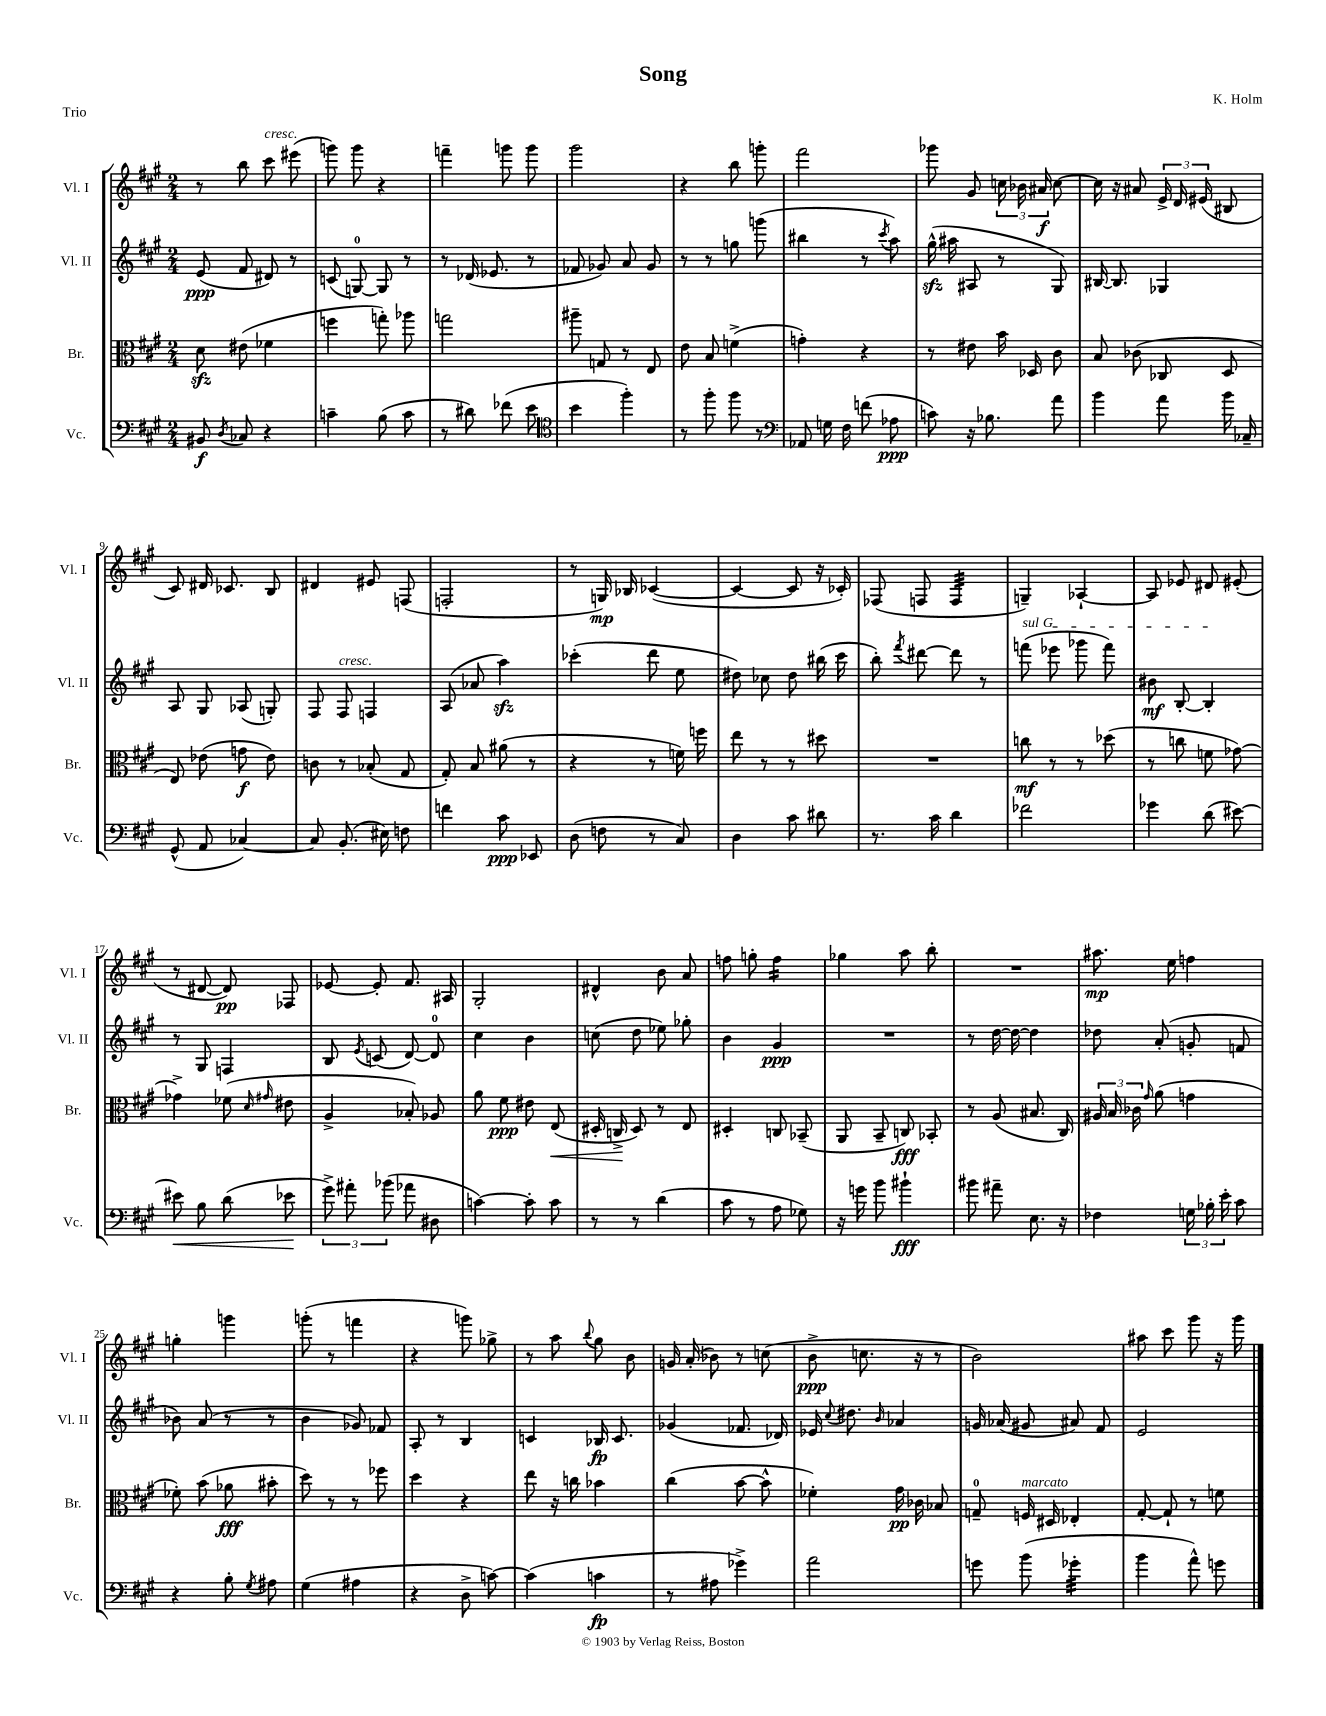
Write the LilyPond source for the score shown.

\header { title = "Song" composer = "K. Holm" piece = "Trio" }
<<
\new StaffGroup <<
\new Staff = "s0" \with { instrumentName = "Vl. I" shortInstrumentName = "Vl. I" } {
    \clef treble \key a \major \numericTimeSignature \time 2/4
    \autoBeamOff r8 b''8 cis'''8^\markup { \italic "cresc." } eis'''8( |
    g'''8) g'''8 r4 |
    f'''4-- g'''8 g'''8 |
    gis'''2 |
    r4 b''8 g'''8-. |
    fis'''2 |
    ges'''8 gis'8 \tuplet 3/2 { c''16 bes'16 ais'16\f } c''8~ |
    c''16 r16 ais'8 \tuplet 3/2 { e'16-> d'16 eis'16( } bis8 |
    cis'8) dis'16 ces'8. b8 |
    dis'4 eis'8 f8( |
    f2-. |
    r8 g16\mp) bes16 ces'4~( |
    ces'4~ ces'8 r16 ces'16-.) |
    fes8( f8 f4:32 |
    g4--) aes4~-! |
    aes8 ees'8 dis'8 eis'8-.( |
    r8 dis'8~ dis'8\pp) fes8 |
    ees'8~ ees'8-. fis'8. ais16 |
    gis2-. |
    dis'4-^ b'8 a'8 |
    f''8 g''8-. f''4:16 |
    ges''4 a''8 b''8-. |
    R2 |
    ais''8.\mp e''16 f''4 |
    g''4-. g'''4 |
    g'''8-.( r8 f'''4 |
    r4 g'''8) ges''8-> |
    r8 a''8 \appoggiatura { b''8 } gis''8 b'8 |
    g'16 a'16-.( bes'8) r8 c''8( |
    b'8->\ppp c''8. r16 r8 |
    b'2) |
    ais''8 cis'''8 gis'''8 r16 gis'''16 \bar "|." |
}
\new Staff = "s1" \with { instrumentName = "Vl. II" shortInstrumentName = "Vl. II" } {
    \clef treble \key a \major \numericTimeSignature \time 2/4
    \autoBeamOff e'8\ppp( fis'8 dis'8) r8 |
    c'8( g8-0~) g8 r8 |
    r8 des'16( ees'8. r8 |
    fes'8 ges'8) a'8 ges'8 |
    r8 r8 g''8 g'''8( |
    bis''4 r8 \acciaccatura { cis'''8 } a''8) |
    gis''16-^\sfz( ais''16 ais8 r8 gis8) |
    bis16~ bis8. ges4 |
    a8 gis8 aes8( g8-.) |
    fis8 fis8^\markup { \italic "cresc." } f4 |
    a8( aes'8 a''4\sfz) |
    ces'''4-.( d'''8 e''8 |
    dis''8) ces''8 dis''8 bis''16( cis'''16 |
    b''8-.) \acciaccatura { fis'''8 } dis'''8~ dis'''8 r8 |
    \once \override TextSpanner.bound-details.left.text = \markup { \italic "sul G" } f'''8\startTextSpan( ees'''8 ges'''8 f'''8) |
    bis'8\mf b8~-. b4-.\stopTextSpan |
    r8 gis8 f4 |
    b8 \acciaccatura { e'8 } c'8( d'8~) d'8-0 |
    cis''4 b'4 |
    c''8( d''8 ees''8) ges''8-. |
    b'4 gis'4\ppp |
    R2 |
    r8 d''16~ d''16~ d''4 |
    des''8 a'8-.( g'8-. f'8 |
    bes'8) a'8( r8 r8 |
    b'4 ges'8) fes'8 |
    a8-. r8 b4 |
    c'4 bes16\fp c'8. |
    ges'4( fes'8. des'16) |
    ees'16 \appoggiatura { cis''8 } dis''8. \grace { b'16 } aes'4 |
    g'16 aes'16( gis'8 ais'8) fis'8 |
    e'2 \bar "|." |
}
\new Staff = "s2" \with { instrumentName = "Br." shortInstrumentName = "Br." } {
    \clef alto \key a \major \numericTimeSignature \time 2/4
    \autoBeamOff d'8\sfz eis'8( fes'4 |
    f''4 g''8-.) aes''8 |
    g''2 |
    ais''8-- g8 r8 e8 |
    e'8 b8 f'4->( |
    g'4-.) r4 |
    r8 eis'8 b'16 des16 cis'8 |
    b8 ces'8( ces8 d8 |
    e8) ees'8( g'8\f ees'8) |
    c'8 r8 bes8-.( gis8 |
    gis8-.) b8 ais'8( r8 |
    r4 r8 f'16) f''16 |
    e''8 r8 r8 dis''8 |
    R2 |
    c''8\mf r8 r8 des''8( |
    r8 c''8 f'8 ges'8~) |
    ges'4-> fes'8( \grace { d'16 gis'16 } eis'8 |
    a4-> bes8-.) aes8 |
    a'8 fis'8\ppp eis'8 e8\<( |
    dis16-. c16->\! dis8) r8 e8 |
    dis4-. c8 bes,8--( |
    a,8 b,8-- c8\fff) bes,8-. |
    r8 a8( bis8. cis16) |
    \tuplet 3/2 { ais16 b16 ces'16 } \grace { gis'16 } a'8( g'4 |
    fes'8-.) b'8( aes'8\fff bis'8-. |
    d''8) r8 r8 fes''8 |
    d''4 r4 |
    e''8 r16 c''16 bes'4 |
    cis''4( b'8~ b'8-^ |
    fes'4-.) gis'16\pp ces'16 bes8 |
    g8-0-- f16^\markup { \italic "marcato" } dis16 ees4-. |
    gis8~-. gis8-! r8 f'8 \bar "|." |
}
\new Staff = "s3" \with { instrumentName = "Vc." shortInstrumentName = "Vc." } {
    \clef bass \key a \major \numericTimeSignature \time 2/4
    \autoBeamOff bis,8\f \acciaccatura { d8 } ces8 r4 |
    c'4-- b8( c'8 |
    r8 dis'8) fes'8( e'8 |
    \clef tenor b'4 fis''4-.) |
    r8 fis''8-. fis''8 r8 |
    \clef bass aes,8 g16 fis16 f'8( aes8\ppp |
    c'8) r16 bes8. a'8 |
    b'4 a'8 b'16 ces16-- |
    gis,8-^( a,8 ces4~) |
    ces8 b,8.-.( eis16) f8 |
    f'4 cis'8\ppp ees,8 |
    d8( f8 r8 cis8) |
    d4 cis'8 dis'8 |
    r8. cis'16 d'4 |
    fes'2 |
    ges'4 d'8( eis'8~) |
    eis'8\< b8 d'8( ees'8\! |
    \tuplet 3/2 { gis'8->) ais'8-. bes'8( } aes'8 dis8 |
    c'4~) c'8-. c'8 |
    r8 r8 d'4( |
    cis'8 r8 a8 ges8) |
    r16 g'16 b'8 bis'4-!\fff |
    bis'8 ais'8-- e8. r16 |
    fes4 \tuplet 3/2 { g16 bes16-. e'16-. } cis'8 |
    r4 b8-. \acciaccatura { gis8 } ais8 |
    gis4( ais4 |
    r4 d8-> c'8~) |
    c'4( c'4\fp |
    r8 ais8 ges'4->) |
    a'2 |
    g'8 b'8( ges'4:32-. |
    b'4 a'8-^) g'8 \bar "|." |
}
>>
>>
